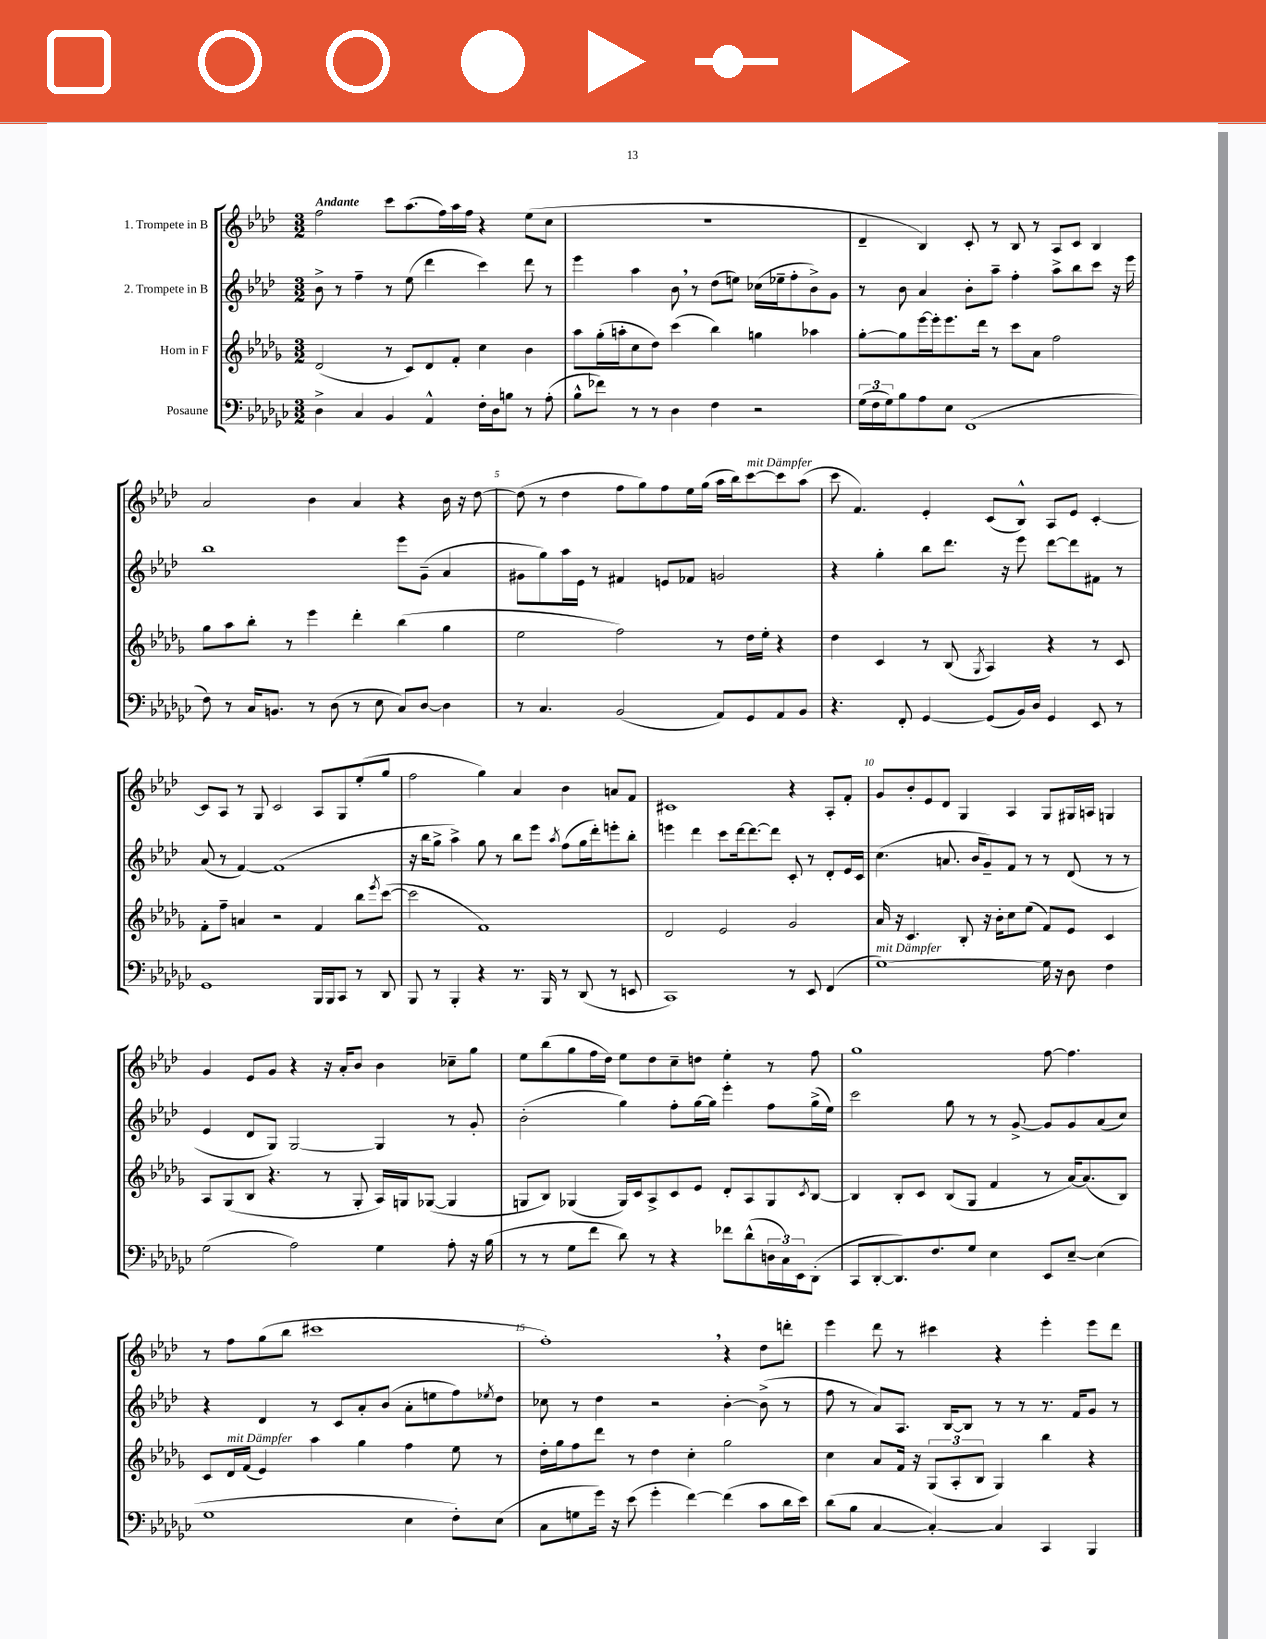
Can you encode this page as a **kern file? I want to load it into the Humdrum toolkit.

**kern	**kern	**kern	**kern
*part4	*part3	*part2	*part1
*staff4	*staff3	*staff2	*staff1
*I"Posaune	*I"Horn in F	*I"2. Trompete in B	*I"1. Trompete in B
*clefF4	*clefG2	*clefG2	*clefG2
*k[b-e-a-d-g-c-]	*k[b-e-a-d-g-]	*k[b-e-a-d-]	*k[b-e-a-d-]
*M3/2	*M3/2	*M3/2	*M3/2
=1	=1	=1	=1
!	!	!	!LO:TX:a:B:t=Andante
4D-^\	(2d-/	8b-^\	2ff\
.	.	8r	.
4C-/	.	4ff~\	.
4BB-/	8r	8r	8ccc\L
.	8c/L)	(8ee-\	(8.aa-\
4AA-^^/	8d-/	4ddd-\	.
.	.	.	16ff\L)
.	8f'/J	.	16aa-\
.	.	.	16ff\JJ
16F'\LL	4cc\	4ccc\)	4r
16D-\J	.	.	.
8Bn\J	.	.	.
8r	4b-\	8ddd-\	(8ee-\L
(8A-'\	.	8r	8cc\J
=2	=2	=2	=2
8B-^^\L	8aa-\L	4eee-\	1.r
8f-X\J)	(16gg-'\L	.	.
.	16aan'\J	.	.
8r	8cc\	4aa-\	.
8r	8dd-\J)	.	.
4D-\	(4ccc\	8b-,\	.
.	.	8r	.
4F\	4bb-\)	(8dd-\L	.
.	.	8een\J)	.
2r	4ggn\	(16cc-X\LL	.
.	.	16ee-X~\J	.
.	.	8ff'\	.
.	4aa-X\	8b-^\)	.
.	.	8g\J	.
=3	=3	=3	=3
(24G-\LL	[8gg-'\L	8r	4d-~/
24F\	.	.	.
24G-\J)	.	.	.
8B-\	8gg-\]	8b-\	.
8A-\	[16eee-\L	4a-/	4B-/)
.	16eee-'\J]	.	.
8E-\J	8.eee-\	.	.
(1FF	.	8b-'\L	8c'/
.	16ddd-\Jk	.	.
.	8r	8aa-~\J	8r
.	8ccc\L	4ff'\	8B-/
.	8a-\J	.	8r
.	2ff\	8aa-^\L	8A-/L
.	.	8bb-\	8c/J
.	.	8ccc\J	4B-/
.	.	16r	.
.	.	16eee-\	.
!!LO:LB:g=z
=4	=4	=4	=4
8F\)	8gg-\L	1bb-	2a-/
8r	8aa-\	.	.
16C-/KL	8bb-'\J	.	.
8.BBn/J	.	.	.
.	8r	.	.
8r	4eee-\	.	4b-\
(8D-\	.	.	.
8r	4ddd-'\	.	4a-/
8E-\	.	.	.
8C-/L)	(4bb-\	8eee-\L	4r
[8D-/J	.	(8g~\J	.
4D-\]	4gg-\	4a-/	16b-\
.	.	.	16r
.	.	.	[8dd-\
=5	=5	=5	=5
8r	2ee-\	8g#X\L	(8dd-\]
4.C-/	.	8gg\)	8r
.	.	16aa-\L	4dd-\
.	.	16e-\JJ	.
.	.	8r	.
(2BB-/	2ff\)	4f#X/	8ff\L
.	.	.	8gg\)
.	.	8en/L	8ff\
.	.	8f-X/J	16ee-\L
.	.	.	(16gg\JJ
8AA-/L)	8r	2gn/	16aa-\LL
.	.	.	16bb-\J)
!	!	!	!LO:TX:a:i:t=mit Dämpfer
8GG-/	16dd-\LL	.	[8ccc\
.	16ee-'\JJ	.	.
8AA-/	4r	.	8ccc\]
8BB-/J	.	.	(8aa-\J
=6	=6	=6	=6
4.r	4dd-\	4r	8ccc\
.	.	.	4.f/)
.	4c/	4gg'\	.
8FF'/	.	.	.
[4GG-/	8r	8bb-\L	4e-'/
.	(8B-/	8.ddd-\J	.
.	8qG-/	.	.
(8GG-/L]	4A-/)	.	(8c/L
.	.	16r	.
16BB-/L)	.	8eee-\	8B-^^/J)
16D-/JJ	.	.	.
4GG-/	4r	[8ddd-\L	8A-/L
.	.	8ddd-\]	8e-/J
8EE-/	8r	8f#X\J	[4c'/
8r	8c/	8r	.
!!LO:LB:g=z
=7	=7	=7	=7
1GG-	8f'\L	(8a-/	8c/L]
.	8ff~\J	8r	8A-/J
.	4an/	[4f/)	8r
.	.	.	8G/
.	2r	(1f]	2c/
16BBB-/LL	4f/	.	8A-/L
16BBB-/J	.	.	.
8CC-/J	.	.	8G/
8r	8bb-\L	.	(8ee-'/
.	8qeee-/	.	.
8DD-/	([8ccc\J	.	8gg/J
=8	=8	=8	=8
8BBB-/	2ccc\]	16r	2ff\
.	.	16bb-\KL	.
8r	.	8gg^\J	.
4BBB-'/	.	4aa-^\)	.
4r	1f)	8gg\	4gg\)
.	.	8r	.
8.r	.	8bb-\L	4a-/
.	.	8eee-\J	.
16BBB-/	.	.	.
.	.	8qaa-/	.
8r	.	(8ff\L	4b-\
(8DD-/	.	16gg\L	.
.	.	16ddd-'\J)	.
8r	.	8eeen'\	8an/L
8EEn/	.	8bb-'\J	8f/J
=9	=9	=9	=9
1CC-)	2d-/	4eeen\	1c#X
.	.	4ddd-\	.
.	2e-/	8ccc\L	.
.	.	[16ddd-\k	.
.	.	8.ddd-\_	.
.	.	8ddd-\J]	.
8r	2g-/	8c'/	4r
8EE-/	.	8r	.
(4FF/	.	8d-'/L	8A-'/L
.	.	16e-/L	8f'/J
.	.	16c/JJ	.
=10	=10	=10	=10
!LO:TX:a:i:t=mit Dämpfer	!	!	!
[1G-)	16a-/	(4.cc\	8g/L
.	16r	.	.
.	4.c/	.	8b-'/
.	.	.	8e-/
.	.	8.an/	8d-/J
.	8B-'/	.	4G/
.	.	16b-/KL	.
.	16r	8g~/)	.
.	16b-'\KL	.	.
.	8cc\	8f/J	4A-/
.	(8ee-\J	8r	.
16G-\]	8f/L)	8r	8G/L
16r	.	.	.
8D-\	8e-/J	(8d-/	16G#X/L
.	.	.	16An/JJ
4F\	4c/	8r	4Gn/
.	.	8r	.
!!LO:LB:g=z
=11	=11	=11	=11
(2G-\	8A-/L	4e-/	4g/
.	(8G-/	.	.
.	8B-/J	8d-/L	8e-/L
.	4.r	8G/J)	8g/J
2A-\)	.	[2G/	4r
.	8r	.	16r
.	.	.	16a-'/KL
.	8G-'/	.	8b-/J
4G-\	16A-/LL)	4G/]	4b-\
.	16Gn/J	.	.
.	([8G-X/J	.	.
8A-'\	4G-/]	8r	8cc-X~\L
16r	.	8g'/	8gg\J
(16B-\	.	.	.
=12	=12	=12	=12
8r	8Gn/L	(2b-'\	8ee-\L
8r	8B-/J)	.	(8bb-\
8G-\L	(4G-X/	.	8gg\
8f\J	.	.	16ff\L
.	.	.	16dd-\JJ)
8d-\)	16G-/LL)	4gg\)	8ee-\L
.	16c/J	.	.
8r	8A-^/	.	8dd-\
4r	8c/	8ff'\L	8cc~\
.	8e-/J	[16gg\L	8ddn\J
.	.	16gg\JJ]	.
8f-X\L	8d-'/L	4eee-'\	4ee-'\
(8d-^^\	8A-/	.	.
24Dn\L	8G-/	8ff\L	8r
24C-\)	.	.	.
24EE-\J	.	.	.
.	8qc/	.	.
(8DD-'\J	[8B-/J	(16gg^\L	8ff\
.	.	16ee-\JJ)	.
=13	=13	=13	=13
8CC-/L	4B-/]	2ccc\	1gg
[8DD-'/	.	.	.
8.DD-/])	8B-'/L	.	.
.	8c/J	.	.
8.F/	.	.	.
.	(8B-/L	8gg\	.
8G-/J	8G-/J	8r	.
4E-\	4f/	8r	.
.	.	[8g^/	.
8EE-/L	8r	8g/L]	[8ff\
[8E-~/J	[16a-/KL)	8g/	4.ff\]
.	(8.a-/]	.	.
(4E-\]	.	(8a-/	.
.	8B-/J)	8cc/J)	.
!!LO:LB:g=z
=14	=14	=14	=14
1G-	8c/L	4r	8r
!	!LO:TX:a:i:t=mit Dämpfer	!	!
.	16d-/L	.	8ff\L
.	(16f/JJ	.	.
.	4e-/)	4d-/	(8gg\
.	.	.	8bb-\J
.	4aa-\	8r	1ccc#X
.	.	8c/L	.
.	4gg-\	8a-'/	.
.	.	(8b-/J	.
4E-\	4ff\	8a-'\L	.
.	.	8een\	.
8F'\L)	8ee-\	8ff\)	.
.	.	8qee-X/	.
(8E-\J	8r	8dd-\J	.
=15	=15	=15	=15
8C-\L	16dd-'\LL	8cc-X\	1ff',)
.	16gg-\J	.	.
8Gn\	8ff\	8r	.
16g-\Jk)	8ddd-\J	4dd-\	.
16r	.	.	.
(8e-\	8r	.	.
4g-'\	4dd-\	2r	.
[4f\)	4cc'\	.	.
(4f\]	2gg-\	[4b-'\	4r
8c-\L	.	(8b-^\]	8dd-\L
16d-\L	.	8r	8dddn'\J
16e-\JJ)	.	.	.
=16	=16	=16	=16
(8d-\L	4cc\	8ff\	4eee-\
8B-\J	.	8r	.
[4C-/	8a-/L	8a-/L)	8ddd-\
.	16f/Jk	8.A-/J	8r
.	16r	.	.
4C-'/_)	(12G-/L	.	4ccc#X\
.	.	[16B-/KL	.
.	12A-'/	.	.
.	.	8B-/J]	.
.	12B-/J	.	.
4C-/]	4G-/)	8r	4r
.	.	8r	.
4CC-/	4bb-\	8.r	4eee-'\
.	.	16f/KL	.
4BBB-/	4r	8g/J	8eee-\L
.	.	8r	8ddd-\J
==	==	==	==
*-	*-	*-	*-
